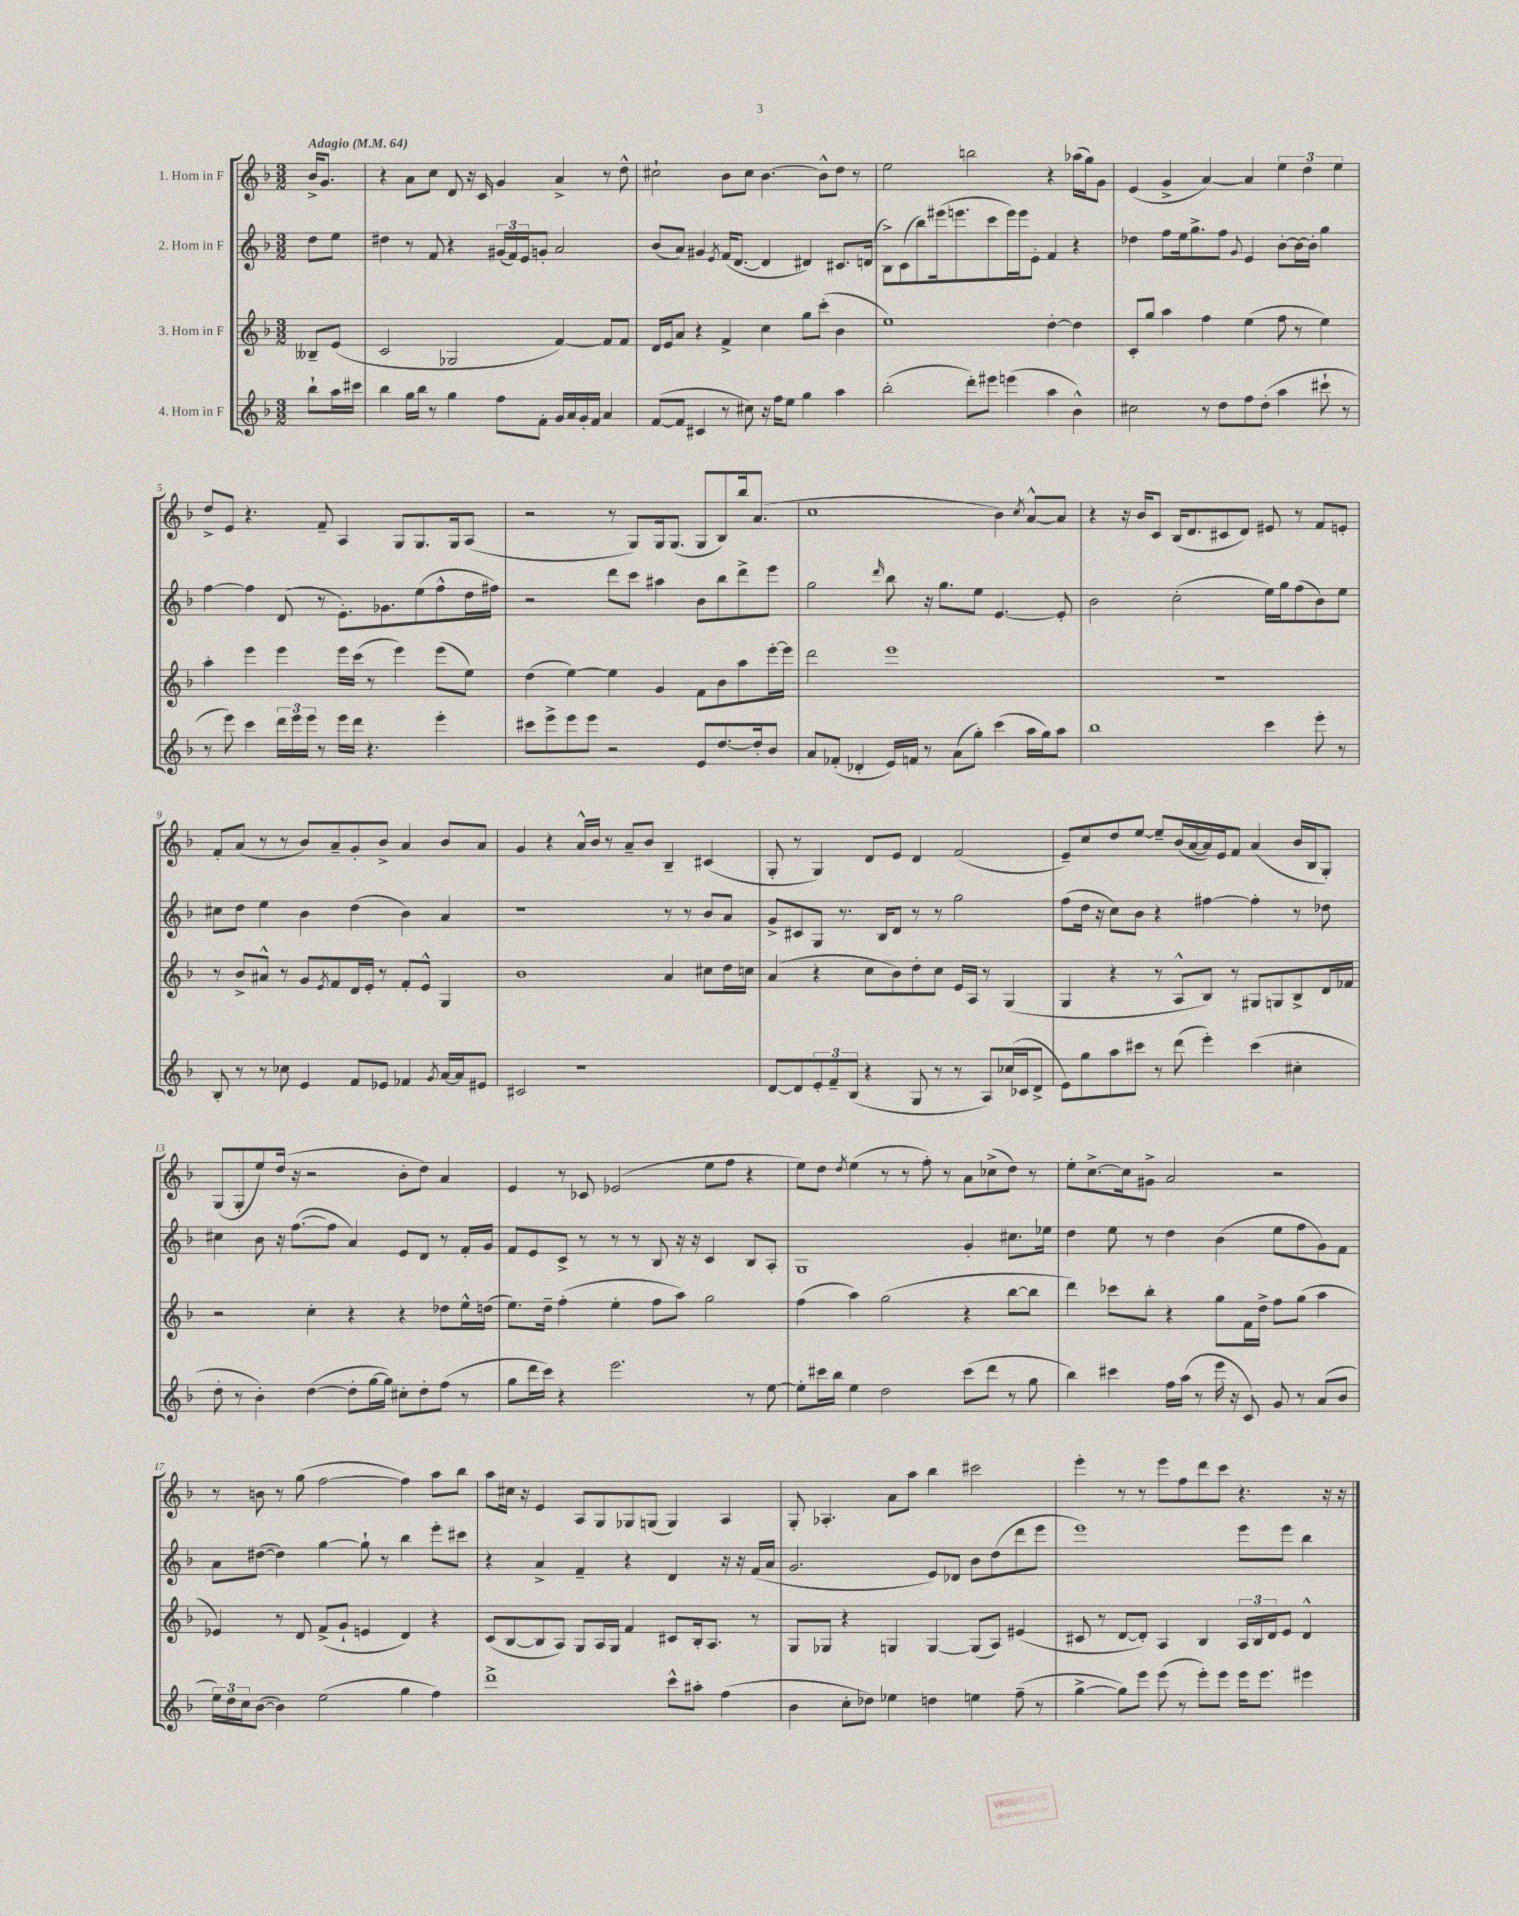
<<
\new StaffGroup <<
\new Staff = "s0" \with { instrumentName = "1. Horn in F" } {
    \clef treble \key f \major \numericTimeSignature \time 3/2 \partial 4 \tempo "Adagio" 4 = 64
    bes'16-> g'8. |
    r4 a'8 c''8 d'8 r16 c'16 g'4 a'4-> r8 d''8-^ |
    cis''2-! bes'8 cis''8 bes'4.~ bes'8-^ d''8 r8 |
    e''2 b''2 r4 aes''16( g''16) g'8 |
    e'4( g'4-> a'4~) a'4 \tuplet 3/2 { e''4 d''4 e''4 } |
    d''8-> e'8 r4. f'8-- a4 g8 g8. g16 a8( |
    r2 r8 g8) g16 g8.( g8 bes8) bes''16 a'8.( |
    c''1 bes'4) \acciaccatura { c''8 } a'8~-^ a'8 |
    r4 r16 bes'16 c'8 bes16( d'8. cis'8 d'8) eis'8 r8 f'8 e'8-. |
    f'8-. a'8( r8 r8 bes'8) a'8-- g'8-. bes'8-> a'4 bes'8 a'8 |
    g'4 r4 a'16-^ bes'16 r8 a'8-- bes'8 bes4-- cis'4( |
    g8-. r8 g4) d'8 e'8 d'4 f'2( |
    e'8--) c''8 d''8 e''8~ e''8-- bes'16( a'16~ a'16) e'16 f'8 a'4( bes'16 bes16 g8-.) |
    g8( g8-. e''8) d''16( r16 r2 bes'8-. d''8) a'4 |
    e'4 r8 ces'8 ees'2( e''8 f''8 r4 |
    e''8) d''8 \acciaccatura { d''8 } e''4( r8 r8 f''8-.) r8 a'8 ces''8->( d''8) r8 |
    e''8-. c''8.~-> c''16 gis'8-> a'2 r2 |
    r8 b'8 r8 g''8( f''2~ f''4) a''8 bes''8 |
    a''8 cis''16 r16 e'4 a8 g8 ges8 g8( g4) a4 |
    g8-. aes4.-. a'8 a''8 bes''4 cis'''2 |
    e'''4-. r8 r8 e'''8 f''8 d'''8 c'''8 r4. r16 r16 \bar "|." |
}
\new Staff = "s1" \with { instrumentName = "2. Horn in F" } {
    \clef treble \key f \major \numericTimeSignature \time 3/2 \partial 4
    d''8 e''8 |
    dis''4 r8 f'8 r4 \tuplet 3/2 { gis'16( f'16) e'16 } g'8-. a'2 |
    bes'8( a'8) gis'4 \acciaccatura { e'8 } f'16( d'8.~ d'4 dis'4) cis'8. d'16( |
    bes8->) c'8( bes''8) eis'''16( e'''8. c'''8 e'''16) e'''16 e'8-. f'4 r4 |
    des''4 f''8 e''16 g''8.-> f''8 \appoggiatura { g'8 } e'4 bes'8~-. bes'16~ bes'16-. g''4 |
    f''4~ f''4 d'8( r8 e'8.-.) ges'8. e''8( f''8-^ d''16 fis''16) |
    r2 d'''8 c'''8 ais''4 bes'8 bes''8 d'''8-> e'''8 |
    g''2 \grace { d'''16 } bes''8 r16 g''8. e''8 e'4.~ e'8-. |
    bes'2 c''2-.( e''16) g''16 f''8( bes'8) e''8 |
    cis''8 d''8 e''4 bes'4 d''4( bes'4) a'4 |
    r1 r8 r8 bes'8 a'8 |
    g'8-> cis'8 g8 r8. bes16 d'8 r8 r8 g''2 |
    f''8( d''16 r16 c''8) bes'8 r4 fis''4~ fis''4-. r8 des''8 |
    cis''4 bes'8 r16 f''8.~( f''8 a'4) e'8 d'8 r8 f'16-. g'16 |
    f'8 e'8 c'8-> r8 r8 r8 bes8 r16 r16 c'4 bes8 a8-. |
    g1 g'4-. cis''8. ees''16 |
    d''4 e''8 r8 d''4 bes'4( e''8 f''8 g'8) f'8 |
    a'8 dis''8~( dis''4) g''4~ g''8-! r8 bes''4 e'''8-. cis'''8 |
    r4 a'4-> f'4-- r4 d'4 r16 r16 f'16( a'16 |
    g'2. e'8) des'8 bes'8 d''8( d'''8 e'''8 |
    e'''1) e'''8 e'''8 bes''4 \bar "|." |
}
\new Staff = "s2" \with { instrumentName = "3. Horn in F" } {
    \clef treble \key f \major \numericTimeSignature \time 3/2 \partial 4
    beses8-- e'8( |
    c'2 ges2 f'4~) f'8 f'8 |
    d'16 e'16 a'8 r4 f'4-> c''4 g''8 c'''8-.( bes'4 |
    e''1) d''4~-. d''4 |
    c'8-. g''8 a''4 f''4 e''4( f''8 r8 e''4) |
    a''4-. e'''4 e'''4 e'''16 c'''16( r8 e'''4) e'''8( e''8) |
    d''4( e''4~) e''4 g'4 f'8 bes'8 a''8 e'''16~-. e'''16 |
    d'''2 e'''1 |
    R1. |
    r8 bes'8-> ais'8-^ r8 g'8 \acciaccatura { e'8 } f'8 d'16 e'16-. r8 f'8-. e'8-^ g4 |
    bes'1 a'4 cis''8 d''16 c''16 |
    a'4( r4 c''8 bes'8) d''8-. c''8 e'16 a16 r8 g4( |
    g4 r4 r8 a8-^ bes8) r8 gis8 g8 bes8-> d'16 fes'16 |
    r2 c''4-. r4 r4 des''8 e''16-^ d''16( |
    e''8.) d''16-- f''4-.( e''4-. f''8 a''8) g''2 |
    f''4( a''4) g''2( r4 bes''8~ bes''8 |
    d'''4) ces'''8 bes''8-. r4 g''8 f'16 d''16-> f''8 g''8( a''4 |
    ees'4) r8 d'8 f'8->( g'8-! e'4 d'4) r4 |
    c'8( bes8~ bes8 a8) g8 a16 g16 f'4 cis'8 bes16-. a8. r8 |
    g8 ges8 r4 g4 g4~ g8( a8) eis'4( |
    cis'8 r8 d'8~ d'8-.) a4 bes4 \tuplet 3/2 { a16 bes16 d'16 } e'8 d'4-^ \bar "|." |
}
\new Staff = "s3" \with { instrumentName = "4. Horn in F" } {
    \clef treble \key f \major \numericTimeSignature \time 3/2 \partial 4
    bes''8-! a''16 cis'''16 |
    bes''4 g''16 bes''16 r8 g''4 f''8 f'8-. g'16 a'16 g'16-. f'16 a'4 |
    f'8~( f'8 cis'4 r8 cis''8) r16 f''16 e''8 g''4 a''4 |
    bes''2-.( d'''8-.) eis'''8 e'''4( a''4 bes'4-^) |
    cis''2 r8 d''8 f''8 d''8-.( a''4 cis'''8-! r8 |
    r8 e'''8) c'''4 \tuplet 3/2 { d'''16 e'''16 e'''16 } r8 e'''16 d'''16 r4. e'''4-. |
    cis'''8 e'''8-> e'''8 e'''8 r2 e'8 d''8.~ d''16-. bes'8 |
    a'8 fes'8-.( des'4-. e'16) f'16 r8 a'8( g''8-.) c'''4( a''16 g''16) a''8 |
    bes''1 c'''4 e'''8-. r8 |
    bes8-. r8 r8 ces''8 e'4 f'8 ees'8 fes'4 \acciaccatura { g'8 } a'16~ a'16 eis'8 |
    cis'2 r1 |
    d'8~ d'8 \tuplet 3/2 { e'8-. f'8-- bes8( } r4 g8 r8 r8 a8) ces''16( ces'16 d'8-> |
    e'8) g''8 a''8 cis'''8 r8 d'''8( e'''4-.) cis'''4( cis''4-. |
    d''8-. r8 bes'4-.) d''4~( d''8-. g''16~ g''16) cis''8-. d''8-. f''8( r8 |
    g''8 d'''16 c'''16) r4 e'''2. r8 e''8~ |
    e''8-. cis'''16 bes''16 e''4 d''2 cis'''8( d'''8 r8 g''8 |
    bes''4) cis'''4 f''16 a''16( r8 e'''16 r16 c'8) g'8 r8 a'8( bes'8 |
    \tuplet 3/2 { e''16) d''16 c''16 } bes'8~( bes'4) e''2( g''4 f''4) |
    d'''1-> c'''8-^ ais''8-. f''4( |
    bes'4 c''8-. des''8) ees''4 d''4 e''4 f''8--( r8 |
    g''4~-> g''8) e'''8 e'''8( r8 e'''8-.) e'''8 e'''16 e'''8. eis'''4 \bar "|." |
}
>>
>>
